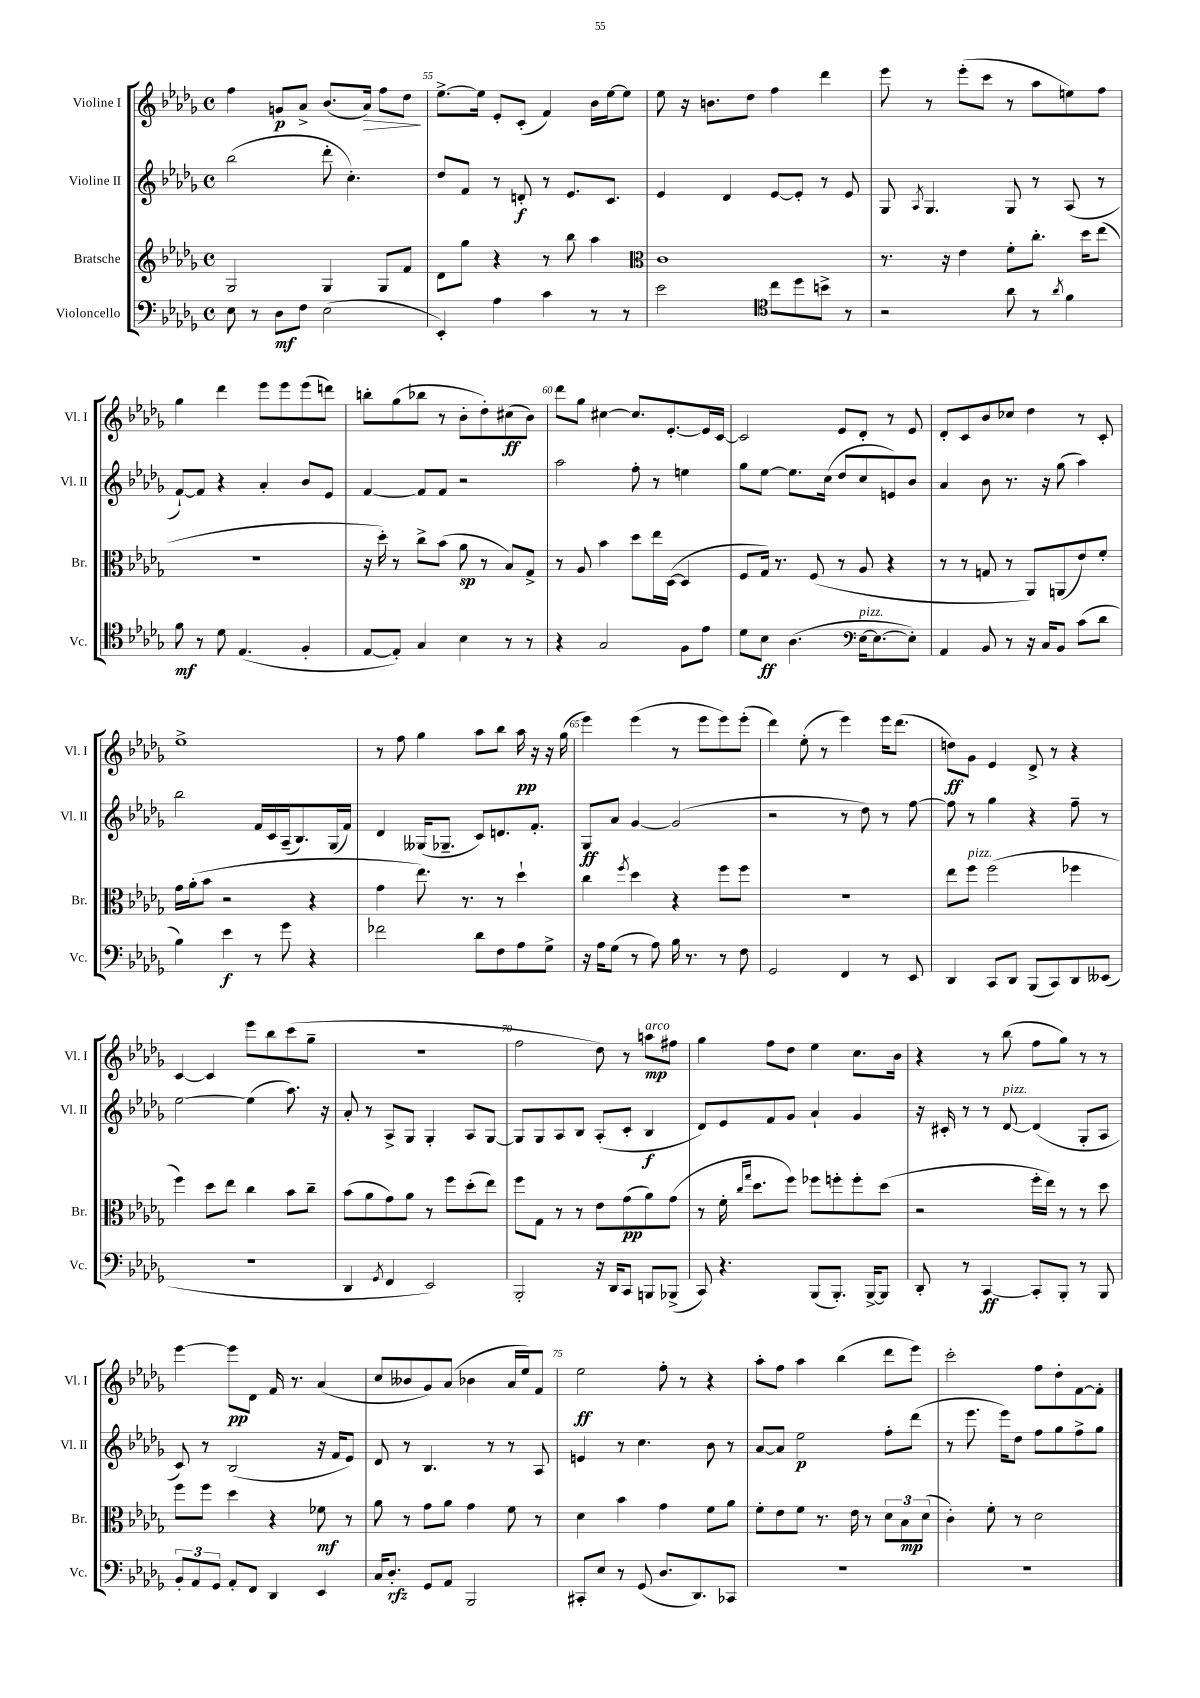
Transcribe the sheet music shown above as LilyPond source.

<<
\new StaffGroup <<
\new Staff = "s0" \with { instrumentName = "Violine I" shortInstrumentName = "Vl. I" } {
    \clef treble \key des \major \defaultTimeSignature \time 4/4
    f''4 g'8\p aes'8-> bes'8.( aes'16\>) f''8 des''8\! |
    ees''8.~-> ees''16 ees'8-. c'8-.( f'4) bes'16 ees''16~ ees''8 |
    ees''8 r16 b'8. des''8 f''4 des'''4 |
    ees'''8 r8 ees'''8-.( c'''8 r8 aes''8 e''8) f''8 |
    ges''4 des'''4 ees'''8 ees'''8 ees'''8( d'''8) |
    b''8-. ges''8( bes''8 r8 bes'8-. des''8-.) cis''8\ff( bes'8) |
    des'''8 ges''8 cis''4~ cis''8. ees'8.~-. ees'16 c'16~ |
    c'2 ees'8 des'8-. r8 ees'8 |
    des'8-. c'8 bes'8 ces''8 des''4 r8 c'8-. |
    ees''1-> |
    r8 f''8 ges''4 aes''8 bes''8 aes''16\pp r16 r16 ges''16( |
    ees'''4) ees'''4( r8 ees'''8 ees'''8) ees'''8-.( |
    des'''4) ees''8-.( r8 ees'''4) ees'''16 des'''8.( |
    d''8\ff) ges'8 ees'4 des'8-> r8 r4 |
    c'4~ c'4 ees'''8 bes''8 c'''8( ges''8-- |
    R1 |
    f''2 des''8) r8 a''8\mp^\markup { \italic "arco" } fis''8 |
    ges''4 f''8 des''8 ees''4 c''8. bes'16 |
    r4 r8 bes''8( f''8 ges''8) r8 r8 |
    ees'''4~ ees'''8\pp des'8 f'16 r8. aes'4( |
    c''8 beses'8 ges'8) aes'8( bes'4 aes'16 ees''16) f'8 |
    ees''2\ff f''8-. r8 r4 |
    aes''8-. f''8 aes''4 bes''4( des'''8 ees'''8) |
    c'''2-. f''8 des''8-. f'8~ f'8-. \bar "|." |
}
\new Staff = "s1" \with { instrumentName = "Violine II" shortInstrumentName = "Vl. II" } {
    \clef treble \key des \major \defaultTimeSignature \time 4/4
    bes''2( des'''8-. c''4.-.) |
    des''8 f'8 r8 d'8-.\f r8 ees'8. c'8. |
    ees'4 des'4 ees'8~ ees'8-. r8 ees'8 |
    ges8 \acciaccatura { aes8 } ges4. ges8 r8 aes8( r8 |
    f'8~-!) f'8 r4 aes'4-. bes'8 ees'8 |
    f'4~ f'8 f'8 r2 |
    aes''2 f''8-. r8 e''4 |
    ges''8 ees''8~ ees''8. c''16( des''8 c''8 e'8) bes'8 |
    aes'4 bes'8 r8. r16 ges''8( aes''4) |
    bes''2 f'16 c'16 aes16--( bes8.) ges16( f'16) |
    des'4 geses16( ges8.-- c'8) d'8. f'8.-. |
    ges8\ff aes'8 ges'4~ ges'2( |
    r2 r8 des''8) r8 f''8~ |
    f''8 r8 ges''4 r4 f''8-- r8 |
    ees''2~ ees''4( aes''8.) r16 |
    aes'8-. r8 aes8-> ges8 ges4-. aes8 ges8~ |
    ges8 ges8 aes8 bes8 aes8-.( c'8-. bes4\f |
    des'8) ees'8 f'8 ges'8 aes'4-! ges'4 |
    r16 cis'16-. r8 r8 des'8~^\markup { \italic "pizz." } des'4( ges8-. aes8 |
    c'8) r8 bes2( r16 f'16 ees'8) |
    des'8 r8 bes4. r8 r8 aes8 |
    e'4 r8 c''4. bes'8 r8 |
    aes'8~ aes'8 ees''2\p f''8-. des'''8( |
    r8 ees'''8. ees'''16) des''8 f''8 ges''8 f''8-> ges''8 \bar "|." |
}
\new Staff = "s2" \with { instrumentName = "Bratsche" shortInstrumentName = "Br." } {
    \clef treble \key des \major \defaultTimeSignature \time 4/4
    ges2 ges4 ges8 f'8 |
    des'8 ges''8 r4 r8 bes''8 aes''4 |
    \clef alto c'1 |
    r8. r16 ees'4 f'8-. c''8.-. des''16 ees''8( |
    r1 |
    r16 des''16-.) r8 c''8-> bes'8( aes'8\sp r8 bes8) ges8-> |
    r8 aes8 bes'4 des''8 ees''16 des16~( des4 |
    f8 ges16) r8. f8( r8 aes8 r4 |
    r8 r8 g8 r8 aes,8) a,8( ees'8) f'8-. |
    ges'16 aes'16-.( bes'8 r2 r4 |
    ges'4 ees''8.) r8. r8 des''4-! |
    c''4 \acciaccatura { f''8 } des''4 r4 f''8 f''8 |
    R1 |
    ees''8 f''8^\markup { \italic "pizz." } f''2( fes''4 |
    f''4) des''8 ees''8 c''4 bes'8 c''8-- |
    bes'8( aes'8 ges'8) aes'8 r8 f''8 des''8-.( ees''8) |
    f''8 ges8 r8 r8 ees'8 ges'8\pp( aes'8) ges'8( |
    r8 f'16-. \grace { c''16 ges''16 } des''8. f''8) fes''8 f''8-. f''8-. des''8( |
    r2 f''16-. ees''16) r8 r8 des''8 |
    f''8 f''8 des''4 r4 fes'8\mf r8 |
    aes'8 r8 ges'8 aes'8 ges'4 f'8 r8 |
    des'4 bes'4 ges'4 f'8 aes'8 |
    f'8-. ees'8 f'8 r8. ees'16 r8 \tuplet 3/2 { des'8 bes8\mp des'8( } |
    c'4-.) f'8-. r8 des'2 \bar "|." |
}
\new Staff = "s3" \with { instrumentName = "Violoncello" shortInstrumentName = "Vc." } {
    \clef bass \key des \major \defaultTimeSignature \time 4/4
    ees8 r8 des8\mf f8 ees2( |
    ees,4-.) aes4 c'4 r8 r8 |
    ees'2 \clef tenor c''8 des''8 b'8-> r8 |
    r2 aes'8 r8 \acciaccatura { aes'8 } f'4 |
    f'8\mf r8 des'8 ees4.( f4-. |
    ees8~ ees8-.) ges4 bes4 r8 r8 |
    r4 ges2 f8 ees'8 |
    des'8 bes8\ff aes4.( \clef bass ees16~^\markup { \italic "pizz." } ees8.~ ees8-.) |
    aes,4 bes,8 r8 r16 c16 bes,8 c'8( des'8 |
    bes4) ees'4\f r8 ges'8 r4 |
    fes'2 des'8 f8 aes8 ges8-> |
    r16 aes16 ges8( r8 aes8) bes16 r8. r8 f8 |
    ges,2 f,4 r8 ees,8 |
    des,4 c,8 des,8 bes,,8( c,8) des,8 eeses,8( |
    R1 |
    des,4 \acciaccatura { ges,8 } f,4 ees,2) |
    bes,,2-. r16 des,16 c,8 b,,8 bes,,8->( |
    c,8) r4. bes,,8( bes,,8.-.) bes,,16~-> bes,,8 |
    des,8-. r8 c,4~\ff c,8-. bes,,8-. r8 bes,,8 |
    \tuplet 3/2 { bes,8-. aes,8 ges,8 } aes,8-. f,8 des,4 ees,4 |
    c16 des8.-.\rfz ges,8 aes,8 bes,,2 |
    cis,8-. ees8 r8 ges,8( des8. des,8.) ces,8 |
    R1 |
    R1 \bar "|." |
}
>>
>>
\layout { \context { \Score currentBarNumber = #54 \override BarNumber.break-visibility = ##(#f #t #t) barNumberVisibility = #(every-nth-bar-number-visible 5) } }
